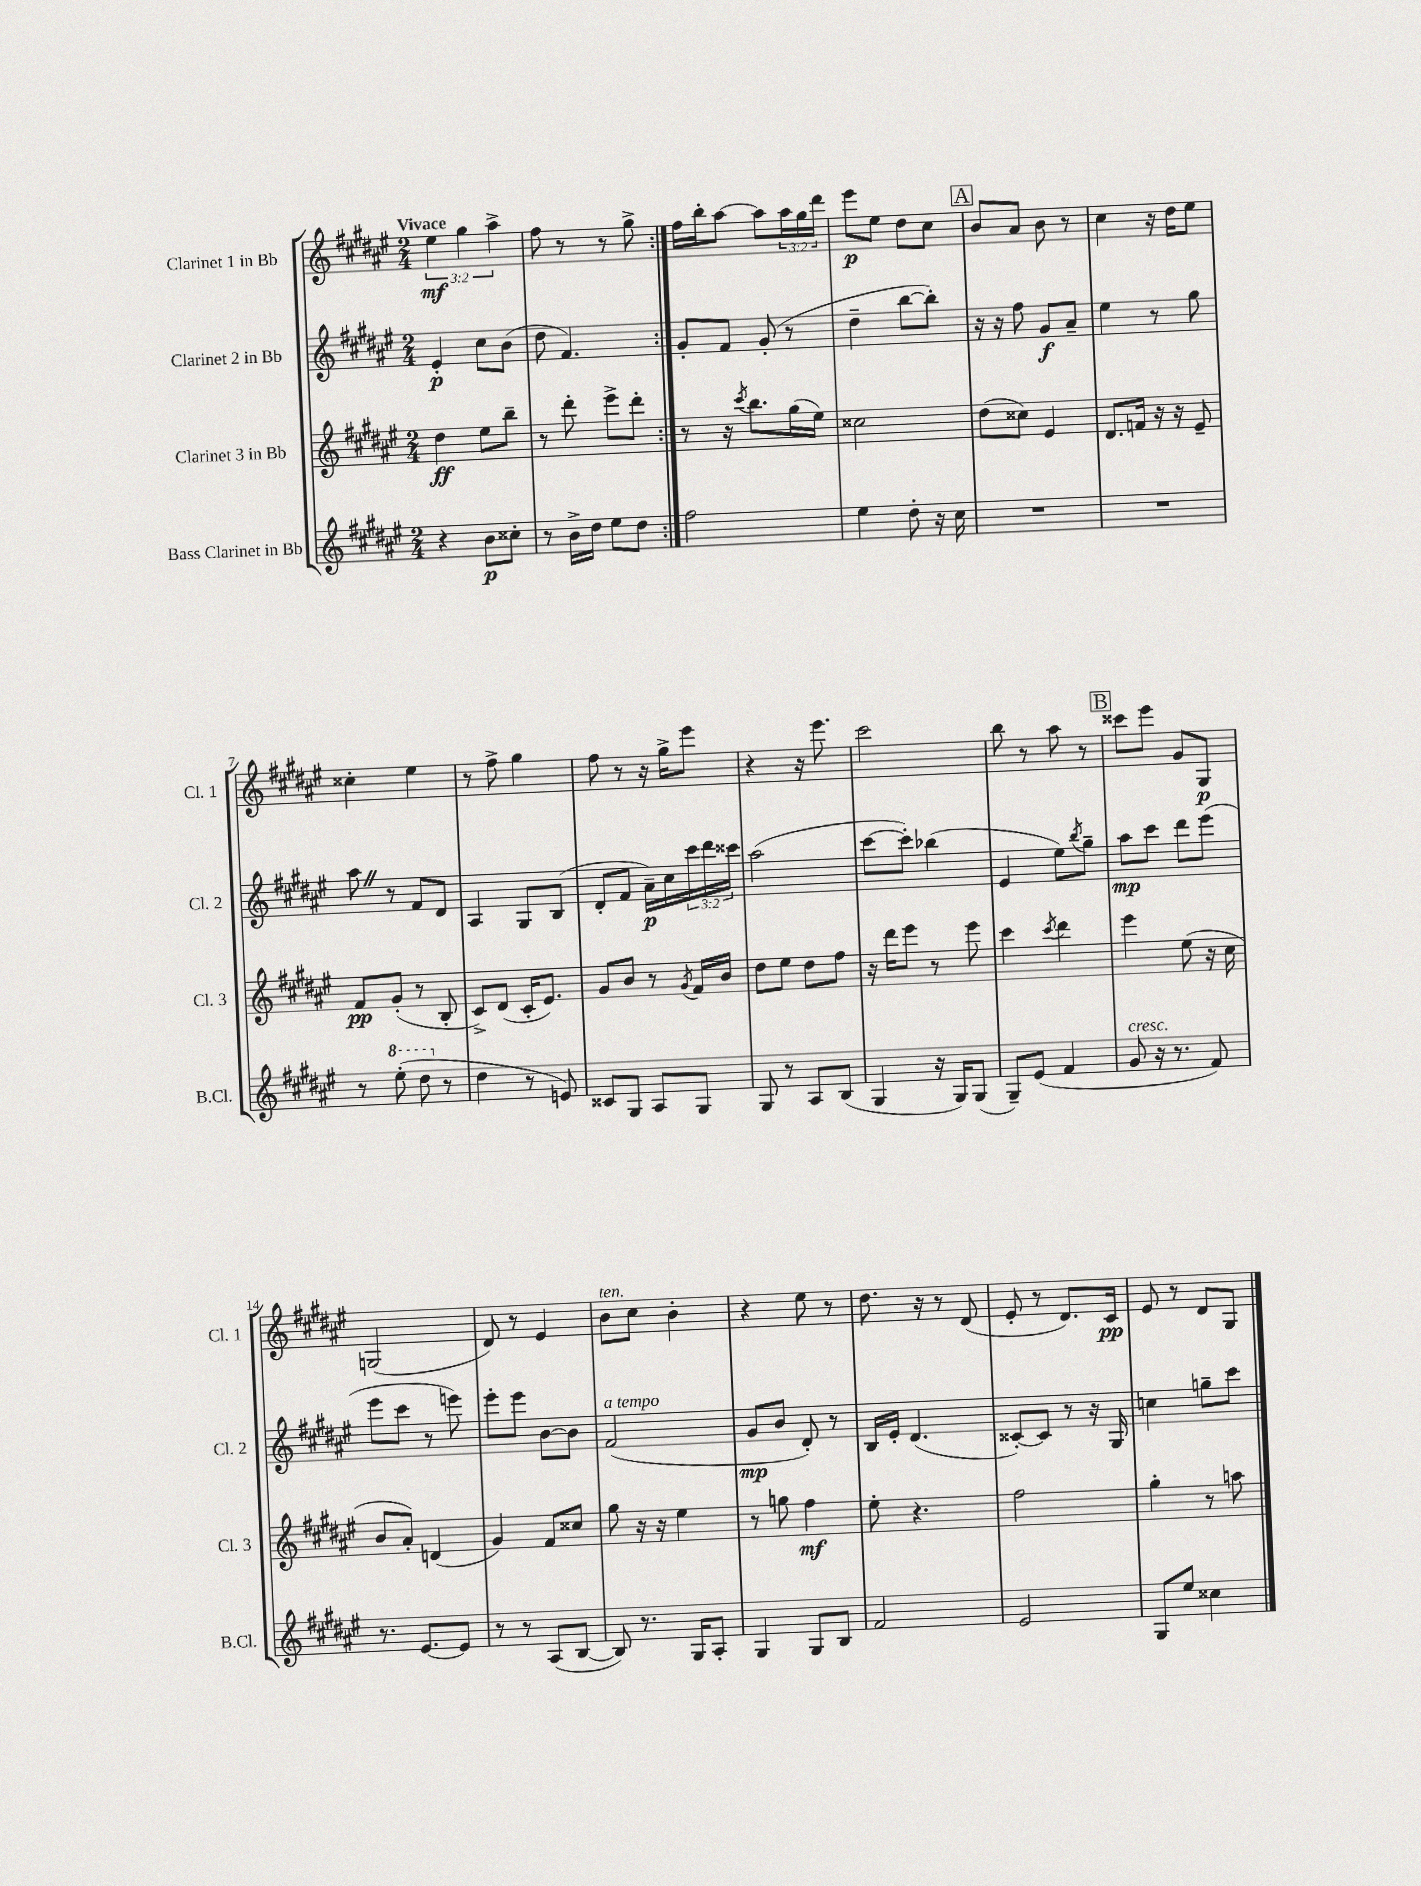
<<
\new StaffGroup <<
\new Staff = "s0" \with { instrumentName = "Clarinet 1 in Bb" shortInstrumentName = "Cl. 1" } {
    \clef treble \key fis \major \numericTimeSignature \time 2/4 \override Staff.TupletNumber.text = #tuplet-number::calc-fraction-text \tempo "Vivace"
    \repeat volta 2 { \tuplet 3/2 { eis''4\mf gis''4 ais''4-> } |
    fis''8 r8 r8 gis''8-> | }
    fis''16 b''16-. ais''8~ ais''8 \tuplet 3/2 { ais''16 gis''16 dis'''16 } |
    eis'''8\p eis''8 dis''8 cis''8 |
    \mark \markup { \box "A" } b'8 ais'8 b'8 r8 |
    cis''4 r16 dis''16 eis''8 |
    cisis''4-. eis''4 |
    r8 fis''8-> gis''4 |
    fis''8 r8 r16 gis''16-> eis'''8 |
    r4 r16 eis'''8. |
    cis'''2 |
    b''8 r8 ais''8 r8 |
    \mark \markup { \box "B" } cisis'''8 eis'''8 gis'8 gis8\p |
    g2( |
    dis'8) r8 eis'4 |
    b'8^\markup { \italic "ten." } cis''8 b'4-. |
    r4 eis''8 r8 |
    dis''8. r16 r8 dis'8( |
    eis'8-. r8 dis'8.) cis'16\pp |
    eis'8 r8 dis'8 gis8 \bar "|." |
}
\new Staff = "s1" \with { instrumentName = "Clarinet 2 in Bb" shortInstrumentName = "Cl. 2" } {
    \clef treble \key fis \major \numericTimeSignature \time 2/4 \override Staff.TupletNumber.text = #tuplet-number::calc-fraction-text
    \repeat volta 2 { eis'4-.\p cis''8 b'8( |
    dis''8 fis'4.) | }
    gis'8-. fis'8 gis'8-.( r8 |
    dis''4-- b''8~ b''8-.) |
    \mark \markup { \box "A" } r16 r16 fis''8 gis'8\f ais'8-- |
    eis''4 r8 gis''8 |
    ais''8 \once \override BreathingSign.text = \markup { \musicglyph "scripts.caesura.straight" } \breathe r8 fis'8 dis'8 |
    ais4 gis8 b8( |
    dis'8-. fis'8 ais'16--\p) cis''16 \tuplet 3/2 { cis'''16 dis'''16 cisis'''16 } |
    ais''2( |
    cis'''8~ cis'''8-.) bes''4( |
    eis'4 eis''8) \acciaccatura { b''8 } gis''8-- |
    \mark \markup { \box "B" } ais''8\mp cis'''8 dis'''8 eis'''8( |
    eis'''8 cis'''8 r8 e'''8) |
    eis'''8-. eis'''8 b'8~ b'8 |
    fis'2^\markup { \italic "a tempo" }( |
    gis'8\mp b'8 dis'8-.) r8 |
    b16 eis'16-. dis'4.( |
    cisis'8~-.) cisis'8 r8 r16 gis16 |
    c''4 g''8-- cis'''8 \bar "|." |
}
\new Staff = "s2" \with { instrumentName = "Clarinet 3 in Bb" shortInstrumentName = "Cl. 3" } {
    \clef treble \key fis \major \numericTimeSignature \time 2/4
    \repeat volta 2 { dis''4\ff eis''8 b''8-- |
    r8 dis'''8-. eis'''8-> dis'''8-. | }
    r8 r16 \acciaccatura { cis'''8 } b''8. gis''16( eis''16) |
    cisis''2 |
    \mark \markup { \box "A" } dis''8( cisis''8) eis'4 |
    dis'8. f'16 r16 r16 eis'8-- |
    fis'8\pp gis'8-.( r8 b8-. |
    cis'8->) dis'8( cis'16-. eis'8.) |
    gis'8 b'8 r8 \acciaccatura { gis'8 } fis'16 b'16 |
    dis''8 eis''8 dis''8 fis''8 |
    r16 dis'''16 eis'''8 r8 eis'''8 |
    cis'''4 \acciaccatura { cis'''8 } dis'''4 |
    \mark \markup { \box "B" } eis'''4 eis''8( r16 cis''16 |
    b'8 ais'8-.) d'4( |
    gis'4) fis'8 cisis''8 |
    gis''8 r16 r16 eis''4 |
    r8 g''8 fis''4\mf |
    eis''8-. r4. |
    fis''2 |
    gis''4-. r8 a''8 \bar "|." |
}
\new Staff = "s3" \with { instrumentName = "Bass Clarinet in Bb" shortInstrumentName = "B.Cl." } {
    \clef treble \key fis \major \numericTimeSignature \time 2/4
    \repeat volta 2 { r4 b'8\p cisis''8-. |
    r8 b'16-> dis''16 eis''8 dis''8 | }
    fis''2 |
    eis''4 dis''8-. r16 cis''16 |
    \mark \markup { \box "A" } R2 |
    R2 |
    r8 \ottava #1 eis'''8-.( dis'''8 \ottava #0 r8 |
    dis''4 r8 e'8) |
    cisis'8 gis8 ais8 gis8 |
    gis8 r8 ais8 b8( |
    gis4 r16 gis16) gis8( |
    gis8--) eis'8( fis'4 |
    \mark \markup { \box "B" } gis'8^\markup { \italic "cresc." } r16 r8. fis'8) |
    r8. eis'8.~ eis'8 |
    r8 r8 ais8( b8~ |
    b8) r8. gis16 ais8-. |
    gis4 gis8 b8 |
    fis'2 |
    eis'2 |
    gis8 eis''8 cisis''4 \bar "|." |
}
>>
>>
